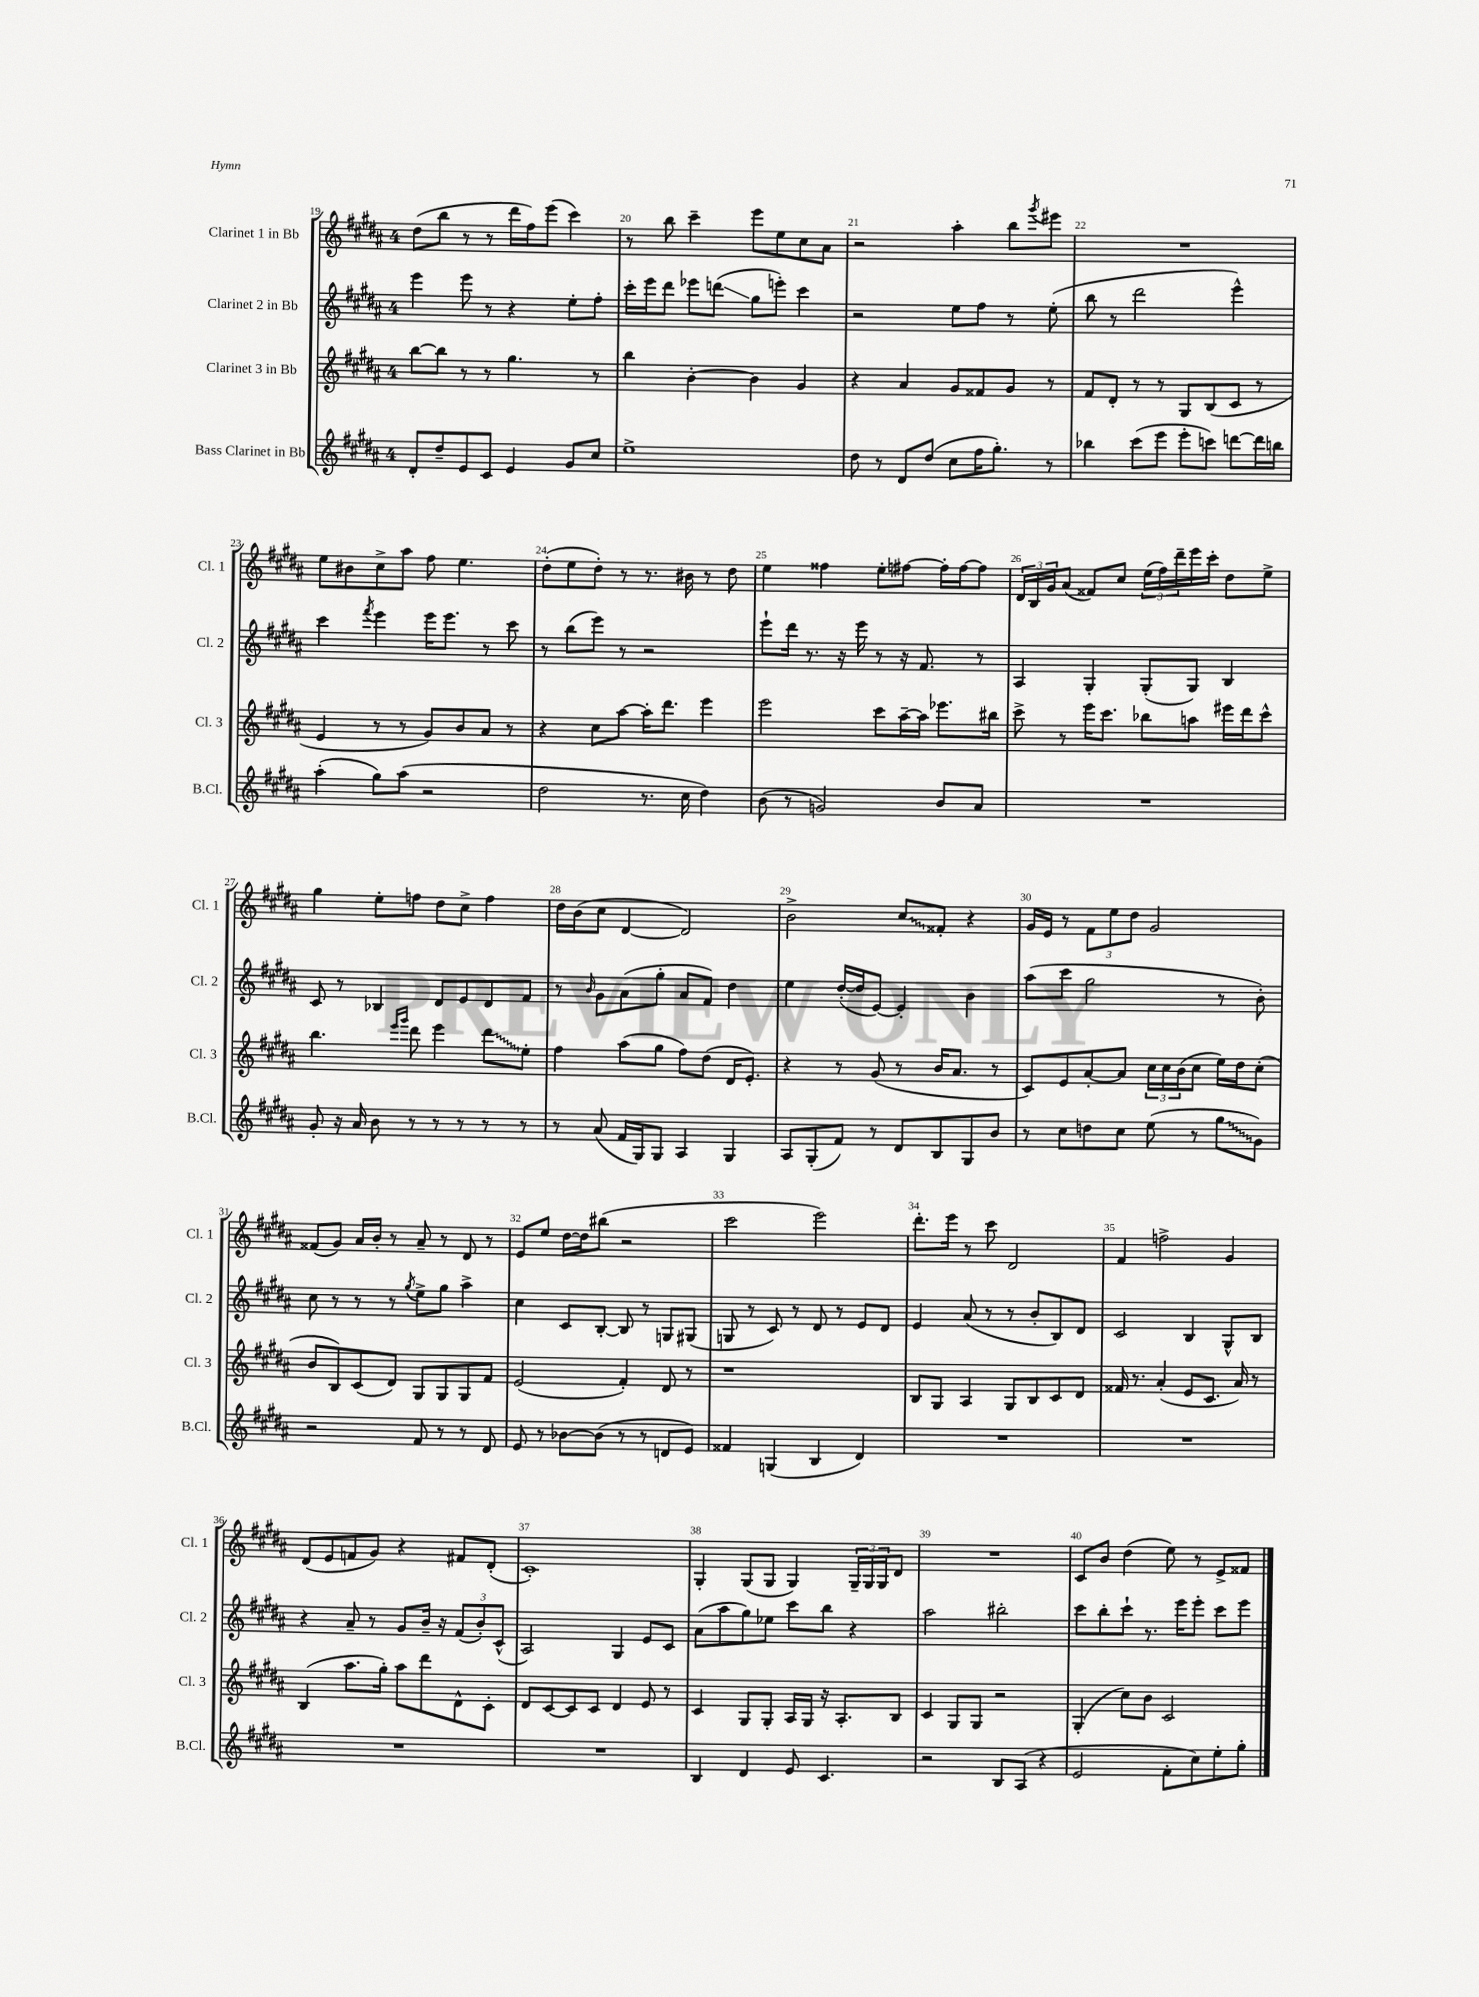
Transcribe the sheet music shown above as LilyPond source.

<<
\new StaffGroup <<
\new Staff = "s0" \with { instrumentName = "Clarinet 1 in Bb" shortInstrumentName = "Cl. 1" } {
    \clef treble \key b \major \once \override Staff.TimeSignature.style = #'single-digit \time 4/4
    dis''8( b''8 r8 r8 dis'''16 fis''16) e'''8( cis'''4) |
    r8 b''8 cis'''4-- e'''8 e''8 cis''8 ais'8 |
    r2 ais''4-. b''8 \acciaccatura { gis'''8 } eis'''8 |
    R1 |
    e''8 bis'8 cis''8-> ais''8 fis''8 e''4. |
    dis''8-.( e''8 dis''8-.) r8 r8. bis'16 r8 dis''8 |
    e''4 fisis''4 e''8-. fis''8~ fis''16-. fis''16~ fis''8 |
    \tuplet 3/2 { dis'16 b16 gis'16 } ais'8( fisis'8) cis''8 \tuplet 3/2 { e''16( fis''16) dis'''16-- } e'''16 cis'''16-. dis''8 e''8-> |
    gis''4 e''8-. f''8 dis''8 cis''8-> f''4 |
    dis''16 b'16( cis''8 dis'4~ dis'2) |
    b'2-> \once \override Glissando.style = #'zigzag cis''8\glissando fisis'8-. r4 |
    gis'16 e'16 r8 \tuplet 3/2 { fis'8 e''8 dis''8 } gis'2 |
    fisis'8( gis'8) ais'16 b'16-. r8 ais'8-- r8 dis'8 r8 |
    e'8 e''8 dis''16~ dis''16 bis''8( r2 |
    cis'''2 e'''2) |
    dis'''8.-. e'''16 r8 cis'''8 dis'2 |
    fis'4 f''2-> gis'4 |
    dis'8( e'8 f'8 gis'8) r4 fis'8 dis'8-.( |
    cis'1-.) |
    gis4-. gis8( gis8 gis4) \tuplet 3/2 { gis16-- gis16 gis16 } dis'8 |
    R1 |
    cis'8 b'8 dis''4( e''8) r8 e'8-> fisis'8 \bar "|." |
}
\new Staff = "s1" \with { instrumentName = "Clarinet 2 in Bb" shortInstrumentName = "Cl. 2" } {
    \clef treble \key b \major \once \override Staff.TimeSignature.style = #'single-digit \time 4/4
    e'''4 e'''8 r8 r4 e''8-. fis''8-. |
    cis'''16-. e'''16 dis'''8 ees'''8 d'''8\glissando( gis''8 e'''8-.) cis'''4 |
    r2 e''8 fis''8 r8 e''8-.( |
    b''8 r8 dis'''2 e'''4-^) |
    cis'''4 \acciaccatura { fis'''8 } e'''4 e'''16 e'''8. r8 cis'''8 |
    r8 b''8( e'''8) r8 r2 |
    e'''8-! dis'''16 r8. r16 e'''16 r8 r16 fis'8. r8 |
    ais4 gis4-. gis8-.( gis8) b4 |
    cis'8 r8 bes4 dis'8 e'8 dis'8 fis'8 |
    r8 \grace { b'16 } gis'8 ais'8( gis''8-. ais'8 fis'8) dis''4 |
    e''4 dis''16~-.( dis''16 e'8~) e'4-. b'4 |
    ais''8( cis'''8 gis''2 r8 b'8-.) |
    cis''8 r8 r8 r8 \acciaccatura { gis''8 } e''8-> gis''8 ais''4-> |
    cis''4 cis'8 b8~-. b8 r8 g8 gis8( |
    g8 r8 cis'8) r8 dis'8 r8 e'8 dis'8 |
    e'4 ais'8( r8 r8 b'8-. b8) dis'8 |
    cis'2 b4 gis8-^ b8 |
    r4 ais'8-- r8 gis'8 b'16-- r16 \tuplet 3/2 { fis'8( b'8-.) cis'8-^( } |
    ais2) gis4 e'8 cis'8 |
    ais'8( ais''8 gis''8) ees''8 cis'''8 b''8 r4 |
    ais''2 bis''2-. |
    cis'''8 b''8-. cis'''8-! r8. e'''16 e'''8-. cis'''8 e'''8 \bar "|." |
}
\new Staff = "s2" \with { instrumentName = "Clarinet 3 in Bb" shortInstrumentName = "Cl. 3" } {
    \clef treble \key b \major \once \override Staff.TimeSignature.style = #'single-digit \time 4/4
    b''8~ b''8 r8 r8 gis''4. r8 |
    b''4 b'4~-. b'4 gis'4 |
    r4 ais'4 gis'8 fisis'8 gis'8 r8 |
    fis'8 dis'8-. r8 r8 gis8 b8( cis'8 r8 |
    e'4 r8 r8 gis'8) b'8 ais'8 r8 |
    r4 cis''8 ais''8~ ais''16-. dis'''8. e'''4 |
    e'''2 cis'''8 ais''16~-- ais''16 ees'''8. bis''16 |
    cis'''8-> r8 e'''16 cis'''8. bes''8 a''8 eis'''16 dis'''16 cis'''8-^ |
    b''4. \grace { e'''16 gis'''16 } dis'''8 e'''4 \once \override Glissando.style = #'zigzag dis'''8\glissando e''8-. |
    fis''4 ais''8( gis''8 fis''8) dis''8( dis'16 e'8.-.) |
    r4 r8 gis'8( r8 b'16 ais'8. r8 |
    cis'8) e'8 ais'8~-. ais'8 \tuplet 3/2 { cis''16 cis''16 b'16( } cis''8 e''16) dis''16 cis''8-.( |
    b'8 b8) cis'8( dis'8) gis8 gis8 gis8 fis'8 |
    e'2( fis'4-.) dis'8 r8 |
    r1 |
    b8 gis8 ais4 gis8 b8 cis'8 dis'8 |
    fisis'16 r8. ais'4-.( e'8 cis'8. ais'16) r8 |
    b4( ais''8. gis''16-.) ais''8 dis'''8 dis'8-^ cis'8-. |
    dis'8 cis'8~ cis'8 cis'8 dis'4 e'8 r8 |
    cis'4 gis8 gis8-. ais16 gis16 r16 ais8.-. b8 |
    cis'4 gis8 gis8 r2 |
    gis4-.( cis''8) b'8 cis'2 \bar "|." |
}
\new Staff = "s3" \with { instrumentName = "Bass Clarinet in Bb" shortInstrumentName = "B.Cl." } {
    \clef treble \key b \major \once \override Staff.TimeSignature.style = #'single-digit \time 4/4
    dis'8-. dis''8-- e'8 cis'8 e'4 gis'8 cis''8 |
    e''1-> |
    dis''8 r8 dis'8 dis''8( cis''8 fis''16 gis''8.-.) r8 |
    bes''4 cis'''8( e'''8 e'''8-. c'''8) d'''8~ d'''16 b''16 |
    ais''4-.( gis''8) ais''8( r2 |
    dis''2 r8. cis''16 dis''4) |
    b'8( r8 g'2) b'8 ais'8 |
    R1 |
    gis'8-. r16 ais'16 b'8 r8 r8 r8 r8 r8 |
    r8 ais'8( fis'16 gis16) gis8 ais4 gis4 |
    ais8 gis8-.( fis'8) r8 dis'8 b8 gis8 b'8 |
    r8 cis''8 d''8 cis''8 e''8( r8 \once \override Glissando.style = #'zigzag gis''8\glissando gis'8) |
    r2 fis'8 r8 r8 dis'8 |
    e'8 r8 bes'8~ bes'8( r8 r8 d'8 e'8) |
    fisis'4 g4( b4 dis'4) |
    R1 |
    R1 |
    R1 |
    R1 |
    b4 dis'4 e'8 cis'4. |
    r2 b8 ais8( r4 |
    e'2 fis'8-. cis''8) e''8-. gis''8-. \bar "|." |
}
>>
>>
\layout { \context { \Score currentBarNumber = #19 \override BarNumber.break-visibility = ##(#f #t #t) barNumberVisibility = #all-bar-numbers-visible } }
